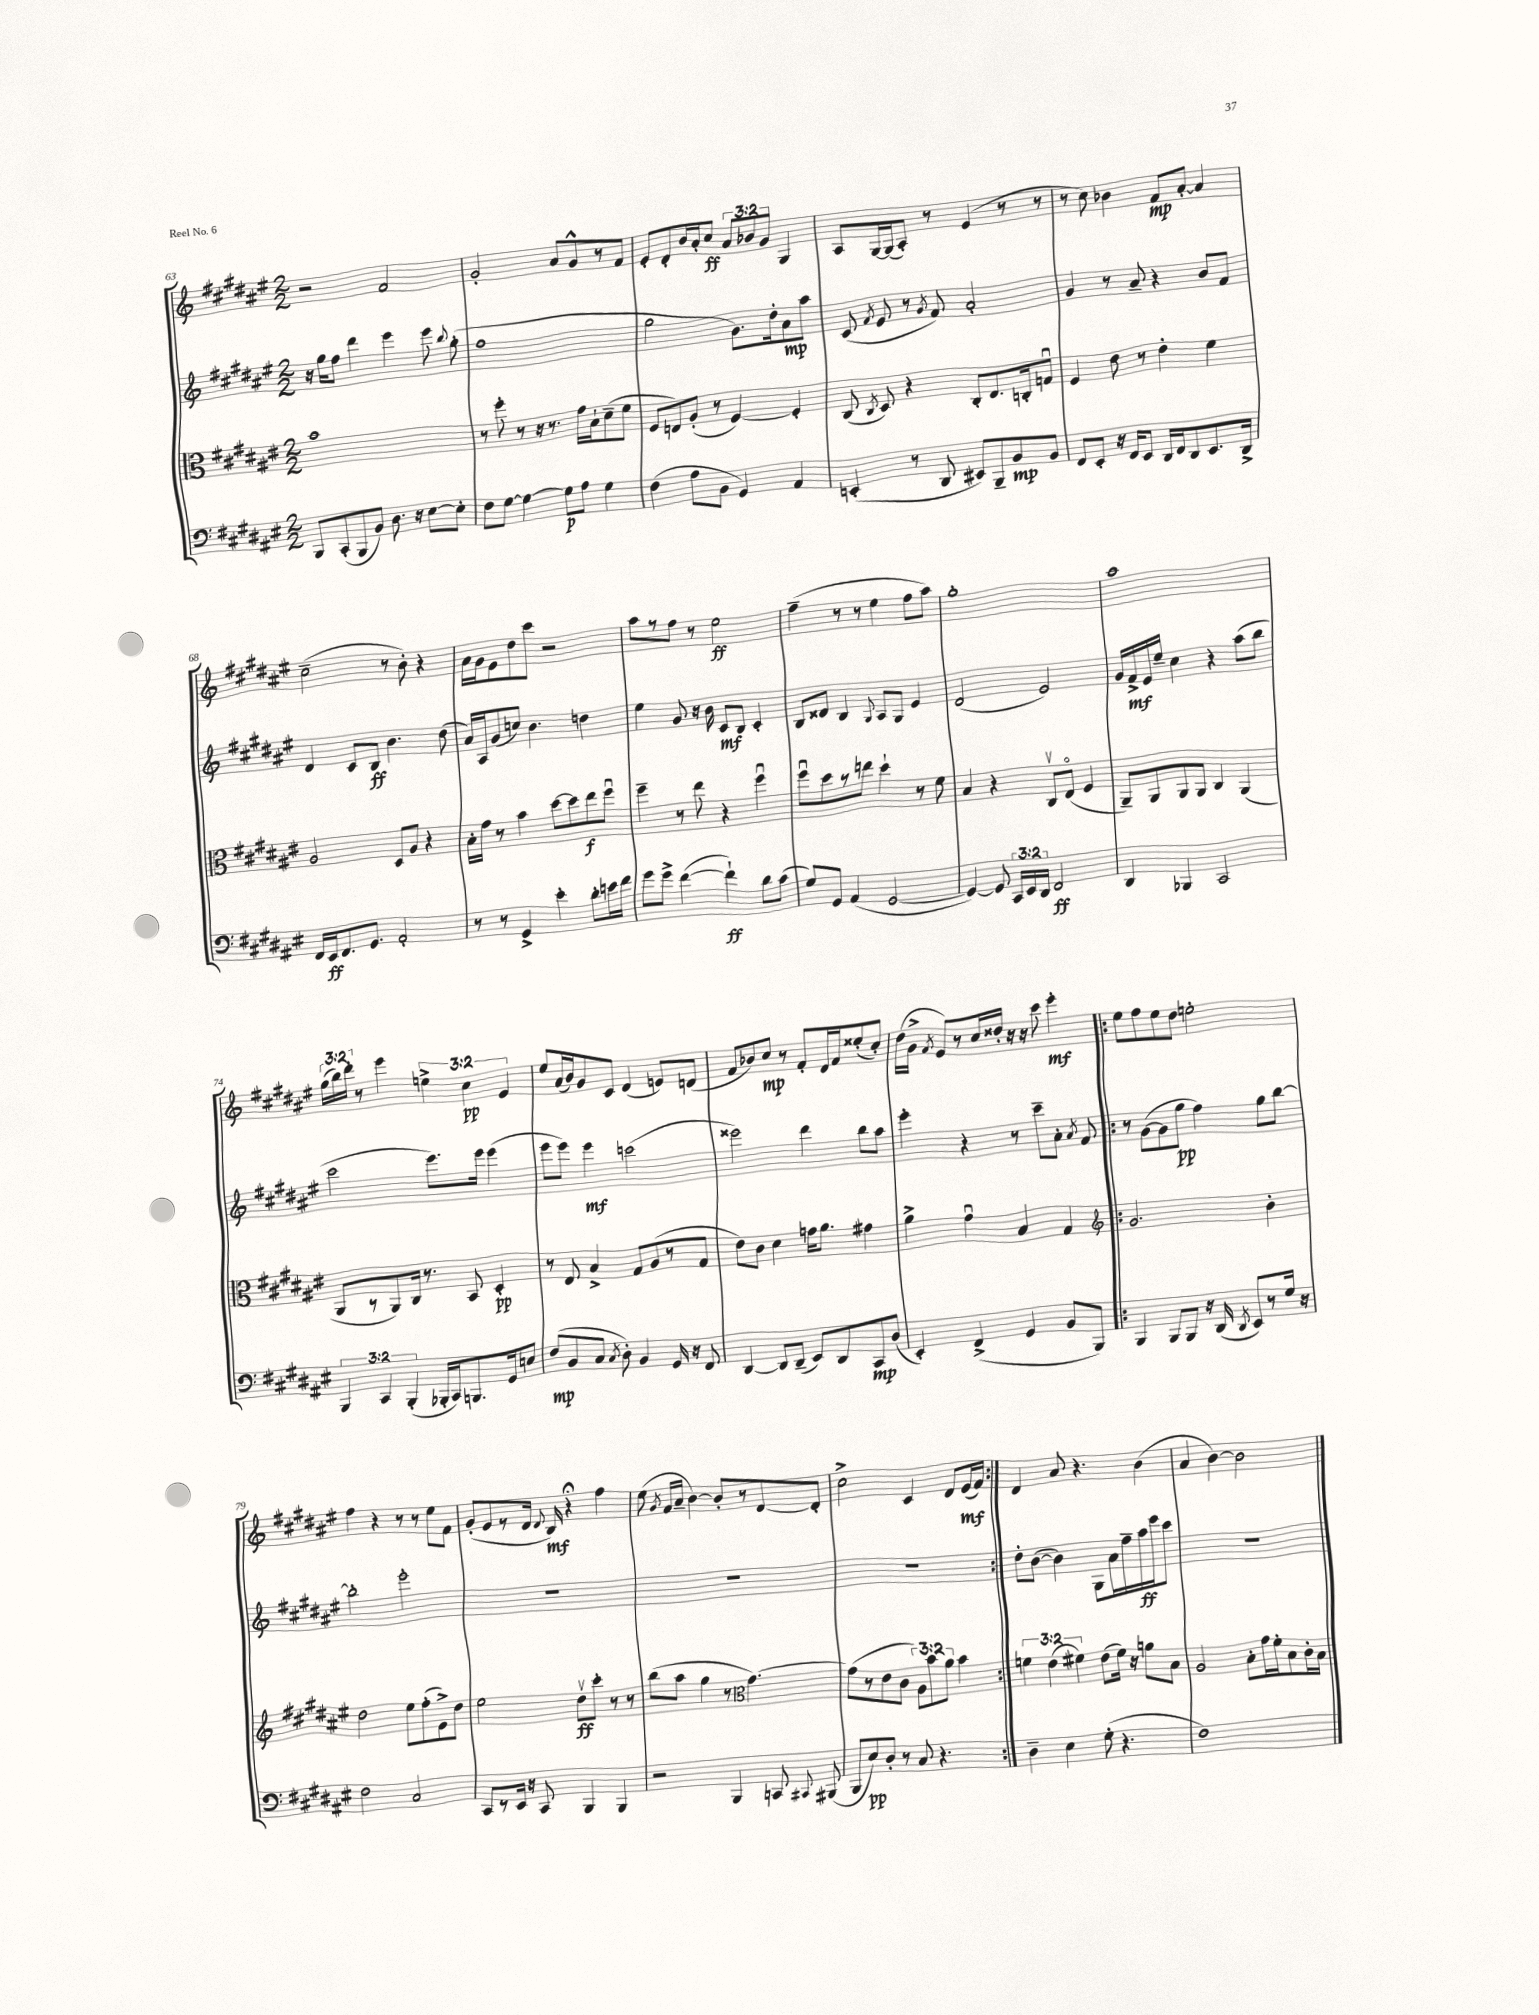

**kern	**kern	**kern	**kern
*staff4	*staff3	*staff2	*staff1
*clefF4	*clefC3	*clefG2	*clefG2
*k[f#c#g#d#a#e#]	*k[f#c#g#d#a#e#]	*k[f#c#g#d#a#e#]	*k[f#c#g#d#a#e#]
*M2/2	*M2/2	*M2/2	*M2/2
8BBB/L	1b	16r	2r
.	.	16gg#\LK	.
(8CC#'/	.	8ff#\J	.
8BBB/	.	4ddd#\	.
8BB/J)	.	.	.
8.D#\	.	4eee#\	2f#/
16r	.	.	.
[8E#\L	.	8eee#\	.
.	.	8qqbb/	.
8E#'\]J	.	(8gg#'\	.
=	=	=	=
8F#\L	8r	1ff#	2g#'/
[8G#\J	8ff#'\	.	.
4G#\_	8r	.	.
.	16r	.	.
.	8.r	.	.
8G#\]L	.	.	8a#/L
8A#\J	16g#\LL	.	8g#^^/
.	16B`\J	.	.
4G#\	(8d#~\	.	8r
.	8f#\J	.	8f#/J
=	=	=	=
(4F#\	8F#/L	2gg#\	8e#'/L
.	8E/)	.	8d#'/
8A#\L	(8A#'/J	.	16b/L
.	.	.	16a#'/J
8BB\J	8r	.	8cc#/J
4GG#/)	[4F#/)	8.g#\L)	12a#/L
.	.	.	12b-/
.	.	.	12g#/J
.	.	16dd#'\k	.
4AA#/	4F#'/]	8a#\	4G#/
.	.	8aa#\J	.
=	=	=	=
(4EE'/	(8C#/	(8c#/	8A#/L
.	8qC#/	8qf#/	.
.	8D#/)	8e#/	[16G#/L
.	.	.	(16G#/]J
8r	4r	8r	8A#'/J)
.	.	8qg#/	.
8DD#/	.	8f#/)	8r
8EE#/L)	8C#'/L	2a#'/	(4e#/
8BBB~/	8.E#/	.	.
8BB/	.	.	8r
.	16C'/k	.	.
8BB/J	8Gu/J	.	8r
=	=	=	=
8FF#/L	4F#/	4g#/	8r
8EE#'/J	.	.	8cc#\)
16r	8e#\	8r	4b-\
16FF#/LK	.	.	.
8EE#/J	8r	8a#~/	.
16DD#/LL	4e#'\	4r	8f#/L
16FF#/J	.	.	.
8DD#/	.	.	[8a#'/J
8.EE#/	4f#\	8b/L	4a#/]
.	.	8f#/J	.
16DD#^/Jk	.	.	.
=	=	=	=
16FF#/LL	2A#/	4d#/	(2cc#~\
16EE#/J	.	.	.
8.FF#/	.	.	.
.	.	8c#/L	.
8.GG#/J	.	.	.
.	.	8B/J	.
2AA#'/	8D#/L	4.b\	8r
.	8A#/J	.	8b'\)
.	4r	.	4r
.	.	(8dd#\	.
=	=	=	=
8r	16B'\LL	16a#/LL)	16a#\LL
.	16g#\JJ	16A#/J	16g#\J
8r	8r	(8g#/	8e#\
4GG#^/	4b\	8cc/J)	8dd#\
.	.	4.b\	8ccc#\J
4e#'\	[8dd#\L	.	2r
.	8dd#\]	.	.
8d#'\L	8ee#\	4dd\	.
16e\L	8ff#u\J	.	.
16f#\JJ	.	.	.
=	=	=	=
8g#\L	4ff#~\	4ee#\	8aa#\L
8g#^\J	.	.	8r
([4f#\	8r	8g#/	8ff#\J
.	8ee#\	16r	8r
.	.	16b\	.
4f#`\])	4r	8c#/L	2ee#\
.	.	8B/J	.
8d#\L	4ff#u\	4c#'/	.
(8c#\J	.	.	.
=	=	=	=
8G#/L)	8ff#u\L	8B/L	(4ff#~\
8GG#/J	8dd#\	8d##/J	.
(4AA#/	8r	4B/	8r
.	8ee\J	.	8r
.	.	8qqG#/	.
[2GG#/	4dd#`\	8A#/L	4ee#\
.	.	8G#/J	.
.	8r	4e#/	8ff#\L
.	8f#\	.	8aa#\J)
=	=	=	=
4GG#/_)	4B/	(2d#/	1gg#'
8GG#/]	4r	.	.
24CC#/LL	.	.	.
24EE#/	.	.	.
24DD#/JJ	.	.	.
2FF#/	8C#v/L	2e#/)	.
.	(8E#o/J	.	.
.	4F#/	.	.
=	=	=	=
4DD#/	8AA#~/L)	16g#/LL	1aa#
.	.	16f#^/	.
.	8AA#/	16e#/	.
.	.	16ee#~/JJ	.
4BBB-/	8AA#/	4cc#\	.
.	8AA#/J	.	.
2CC#/	4C#/	4r	.
.	(4AA#/	(8aa#\L	.
.	.	8bb\J	.
=	=	=	=
6BBB/	8AA#/L	2ccc#\	(24gg#\LL
.	.	.	24bb\)
.	.	.	24ddd#'\JJ
.	8r	.	8r
6CC#/	.	.	.
.	8AA#/)	.	4eee#\
(6BBB'/	.	.	.
.	16C#/Jk	.	.
.	8.r	.	.
16BBB-'/LL	.	8.eee#\L)	6ee^\
16CC#/J)	.	.	.
8.BBB/	8BB/	.	.
.	.	.	6cc#\
.	.	16eee#\Jk	.
.	4D#'/	(4eee#\	.
16GG#/k	.	.	.
.	.	.	6e#/
8E/J	.	.	.
=	=	=	=
(8F#/L	8r	8eee#\L	8ee#/L
8BB/	8E#/	8eee#\J)	(16a#/L
.	.	.	16b/J)
8C#/J	4B^/	4eee#\	8g#/
8qC#/	.	.	.
8D#'\)	.	.	8c#/J
4BB/	8G#/L	(2ccc\	(4d#/
.	(8A#/	.	.
16GG#/	8r	.	8e/L)
16r	.	.	.
8FF#/	8G#/J	.	(8d/J
=	=	=	=
[4DD#/	8e#\L)	2eee##\)	8f#/L
.	8c#\J	.	8b-/)
8DD#/]L	4d#\	.	8cc#/J
(8DD#~/J	.	.	8r
8EE#/L)	16g\LK	4ddd#\	8f#'/L
.	8.a#\J	.	.
8DD#/	.	.	16d#/L
.	.	.	16f#/J
8CC#/	4g#\	8bb\L	(8ee##'/
(8D#/J	.	8aa#\J	8cc#'/J)
=	=	=	=
4EE#'/)	4a#^\	4eee#'\	(16dd#\LL
.	.	.	16g#^\JJ
.	.	.	8qf#/
.	.	.	8e#/L)
(4FF#^/	4g#u\	4r	8r
.	.	.	16cc#/L
.	.	.	16dd##'/JJ
4GG#/	4B/	8r	16r
.	.	.	16r
.	.	8ccc#~\L	8ccc#\
8BB/L	4G#/	8a#'\J	4eee#'\
.	.	8qa#/	.
8BBB/J)	.	8f#/	.
=!|:	=!|:	=!|:	=!|:
*	*clefG2	*	*
4BBB/	2.g#/	8r	8ee#\L
.	.	([8g#\L	8ff#\
8BBB/L	.	8g#\]	8ee#\
8BBB/J	.	8gg#\J	8dd#\J
16r	.	4ff#\)	2ee'\
(16DD#/	.	.	.
8qDD#/	.	.	.
8EE#/L)	.	.	.
8r	4b'\	8gg#\L	.
16G#/Jk	.	[8bb\J	.
16r	.	.	.
=	=	=	=
2F#\	2dd#\	2bb'\]	4ff#\
.	.	.	4r
2C#/	8ee#\L	2eee#'\	8r
.	(8ff#'\	.	8r
.	8e#^\)	.	8ee#\L
.	8dd#\J	.	8f#\J
=	=	=	=
8CC#/L	2ee#\	1r	(8g#'/L
8r	.	.	8e#/
16EE#/Jk	.	.	8r
16r	.	.	.
8CC#/	.	.	16d#/Jk
.	.	.	8qqd#/
.	.	.	16B/)
4BBB/	8dd#v\L	.	4r;
.	8ccc#'\J	.	.
4BBB/	8r	.	4ff#\
.	8r	.	.
=	=	=	=
2r	(8bb\L	1r	(8ee#\
.	.	.	8qg#/
.	8aa#\J	.	16f#/LL
.	.	.	16a#~/JJ
.	4gg#\	.	[4b\)
4BBB/	8r	.	8b'/]L
*	*clefC3	*	*
.	[4.g#\)	.	8r
8CC/	.	.	[8d#/
8qqCC#/	.	.	.
(8BBB#/	.	.	8d#'/]J
=	=	=	=
8BBB/L	(8g#\]L	1r	2cc#^\
8E#/)	8r	.	.
8D#'/J	8e#\	.	.
8r	8c#\J	.	.
8C#/	12A#\L)	.	4c#/
.	12b\	.	.
4.r	.	.	.
.	12a#\J	.	.
.	4b\	.	8d#/L
.	.	.	(16e#/L
.	.	.	16f#/JJ)
=:|!	=:|!	=:|!	=:|!
4D#~\	6f\	8dd#'\L	4d#/
.	.	([8b\J	.
.	(6e#\	.	.
4E#\	.	4b\])	8a#/
.	6f#\)	.	.
.	.	.	4.r
(8G#'\	(8e#\L	8G#\L	.
4.r	16f#\Jk)	16a#\L	.
.	16r	16ff#~\	.
.	8a\L	16aa#\	(4b\
.	.	16eee#\J	.
.	8B\J	8ccc#\J	.
=	=	=	=
1F#)	2A#/	1r	4a#/
.	.	.	[4b\)
.	8B'\L	.	2b\]
.	16g#\L	.	.
.	16f#'\J	.	.
.	8B\	.	.
.	16c#'\L	.	.
.	16B\JJ	.	.
==	==	==	==
*-	*-	*-	*-
